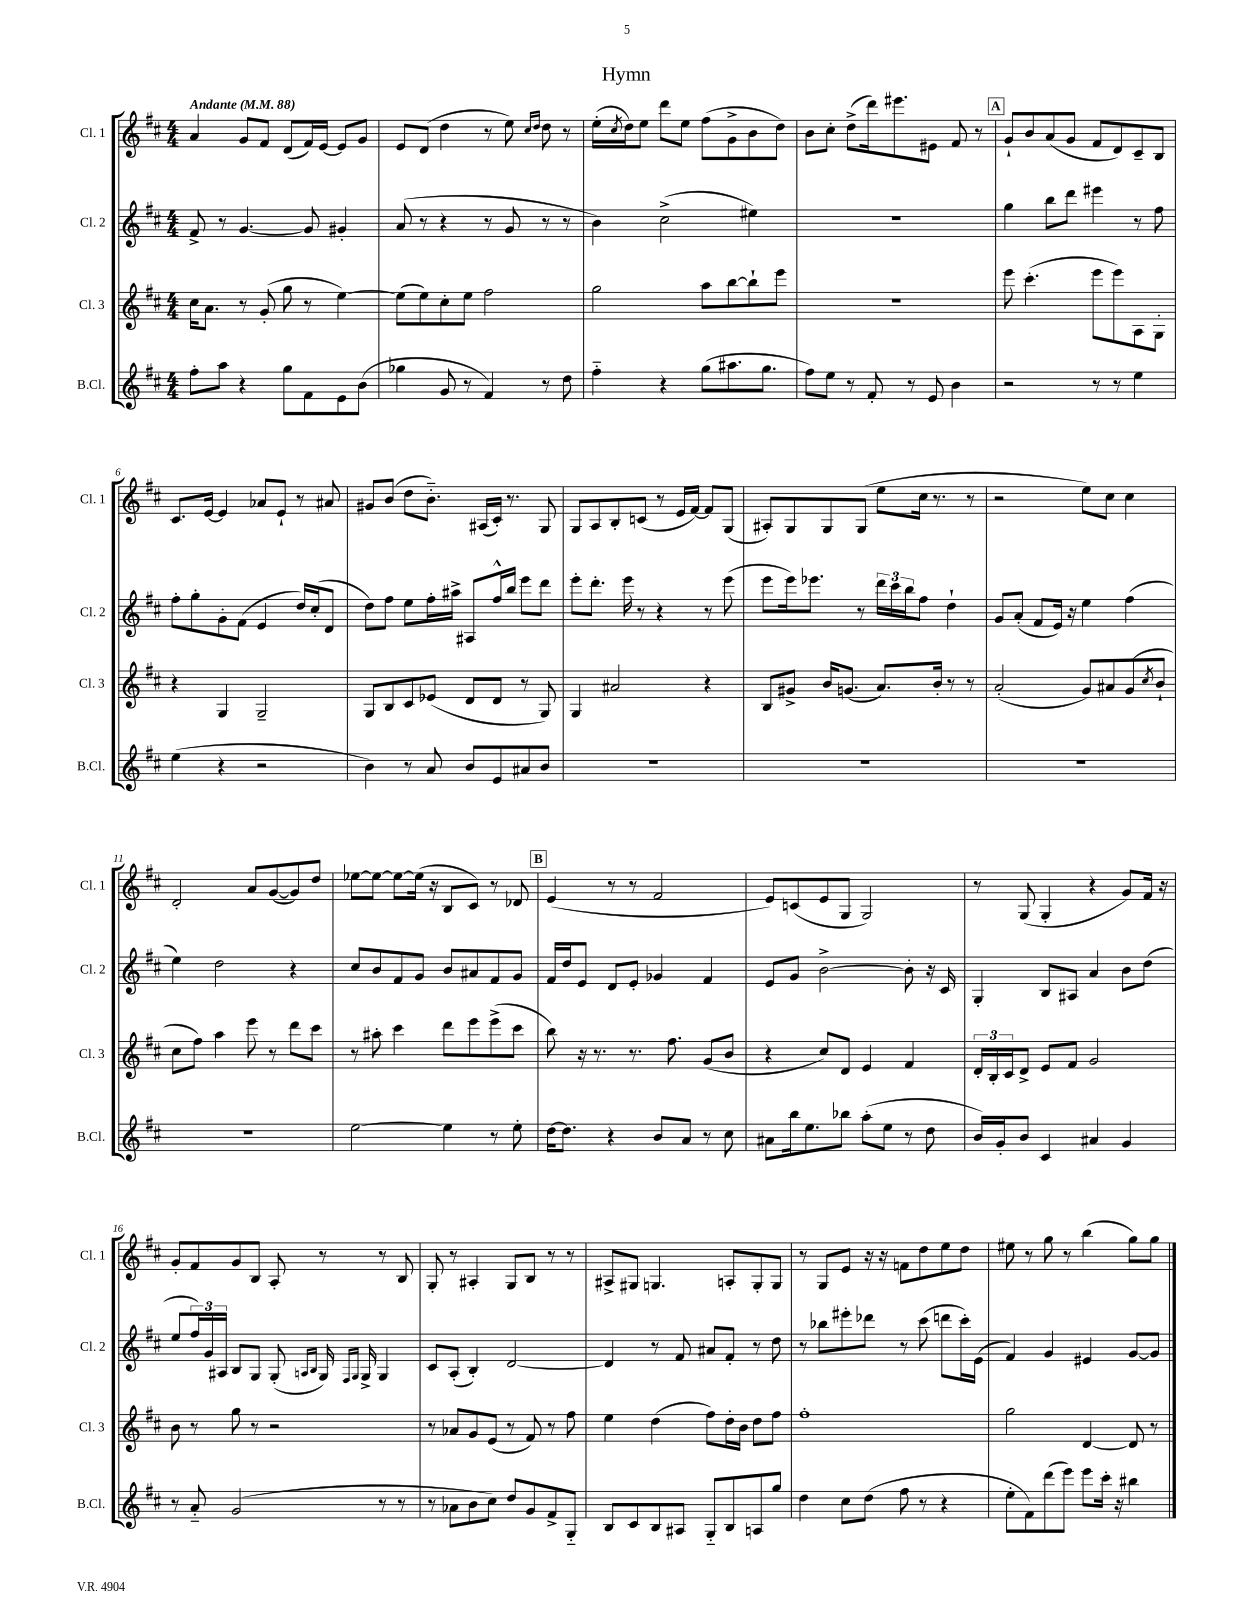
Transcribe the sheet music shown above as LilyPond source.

\header { title = "Hymn" }
<<
\new StaffGroup <<
\new Staff = "s0" \with { instrumentName = "Cl. 1" shortInstrumentName = "Cl. 1" } {
    \clef treble \key d \major \numericTimeSignature \time 4/4 \tempo "Andante" 4 = 88
    a'4 g'8 fis'8 d'8( fis'16) e'16~ e'8 g'8 |
    e'8 d'8( d''4 r8 e''8) \grace { cis''16 d''16 } d''8 r8 |
    e''16-.( \acciaccatura { cis''8 } d''16) e''8 d'''8 e''8 fis''8( g'8-> b'8 d''8) |
    b'8 cis''8-. d''8->( d'''16) eis'''8. eis'8 fis'8 r8 |
    \mark \markup { \box "A" } g'8-! b'8 a'8( g'8 fis'8 d'8) cis'8-- b8 |
    cis'8. e'16~ e'4 aes'8 e'8-! r8 ais'8 |
    gis'8 b'8( d''8 b'8.-_) ais16( cis'16-.) r8. g8 |
    g8 a8 b8-. c'8( r8 e'16 fis'16~) fis'8 g8( |
    ais8-.) g8 g8 g8( e''8 cis''16 r8. r8 |
    r2 e''8) cis''8 cis''4 |
    d'2-. a'8 g'8~( g'8) d''8 |
    ees''8~ ees''8~ ees''8~ ees''16( r16 b8 cis'8) r8 des'8 |
    \mark \markup { \box "B" } e'4( r8 r8 fis'2 |
    e'8) c'8( e'8 g8 g2) |
    r8 g8( g4-. r4 g'8) fis'16 r16 |
    g'8-. fis'8 g'8 b8 a8-. r8 r8 b8 |
    g8-. r8 ais4-. g8 b8 r8 r8 |
    ais8-> gis8 g4. a8-. g8-. g8 |
    r8 g8 e'8 r16 r16 f'8 d''8 e''8 d''8 |
    eis''8 r8 g''8 r8 b''4( g''8) g''8 \bar "|." |
}
\new Staff = "s1" \with { instrumentName = "Cl. 2" shortInstrumentName = "Cl. 2" } {
    \clef treble \key d \major \numericTimeSignature \time 4/4
    fis'8-> r8 g'4.~ g'8 gis'4-. |
    a'8( r8 r4 r8 g'8 r8 r8 |
    b'4) cis''2->( eis''4) |
    r1 |
    \mark \markup { \box "A" } g''4 b''8 d'''8 eis'''4 r8 fis''8 |
    fis''8-. g''8-. g'8-. fis'8( e'4 d''16) cis''16-.( d'8 |
    d''8) fis''8 e''8 fis''16-. ais''16-> ais8 fis''16-^ b''16 e'''8 d'''8 |
    e'''8-. d'''8.-. e'''16 r8 r4 r8 e'''8( |
    e'''8 e'''16) ees'''8. r8 \tuplet 3/2 { d'''16 cis'''16 b''16 } fis''8 d''4-! |
    g'8 a'8-.( fis'8 e'16) r16 e''4 fis''4( |
    e''4) d''2 r4 |
    cis''8 b'8 fis'8 g'8 b'8 ais'8 fis'8 g'8 |
    \mark \markup { \box "B" } fis'16 d''16 e'8 d'8 e'8-. ges'4 fis'4 |
    e'8 g'8 b'2~-> b'8-. r16 cis'16 |
    g4-. b8 ais8 a'4 b'8 d''8( |
    e''8 \tuplet 3/2 { fis''16) g'16 ais16 } b8 g8 g8-.( \grace { a16 b16 } g16) \grace { fis16 g16 } g16-> g4 |
    cis'8 a8-.( b4-.) d'2~ |
    d'4 r8 fis'8 ais'8 fis'8-. r8 d''8 |
    r8 bes''8 eis'''8-. des'''8 r8 cis'''8( d'''8 cis'''16-.) e'16( |
    fis'4) g'4 eis'4 g'8~ g'8 \bar "|." |
}
\new Staff = "s2" \with { instrumentName = "Cl. 3" shortInstrumentName = "Cl. 3" } {
    \clef treble \key d \major \numericTimeSignature \time 4/4
    cis''16 a'8. r8 g'8-.( g''8 r8 e''4~) |
    e''8( e''8) cis''8-. e''8 fis''2 |
    g''2 a''8 b''8~ b''8-! e'''8 |
    R1 |
    \mark \markup { \box "A" } e'''8 cis'''4.-.( e'''8 e'''8) a8 g8-. |
    r4 g4 g2-- |
    g8 b8 cis'8 ees'8( d'8 d'8 r8 g8) |
    g4 ais'2 r4 |
    b8 gis'8-> b'16 g'8.( a'8.) b'16-. r8 r8 |
    a'2-.( g'8) ais'8 g'8( \acciaccatura { cis''8 } b'8-! |
    cis''8 fis''8) a''4 e'''8 r8 d'''8 cis'''8 |
    r8 ais''8-. cis'''4 d'''8 e'''8 e'''8->( cis'''8 |
    \mark \markup { \box "B" } b''8) r16 r8. r8. fis''8. g'8( b'8 |
    r4 cis''8) d'8 e'4 fis'4 |
    \tuplet 3/2 { d'16-. b16-. cis'16 } d'8-> e'8 fis'8 g'2 |
    b'8 r8 g''8 r8 r2 |
    r8 aes'8 g'8 e'8( r8 fis'8) r8 fis''8 |
    e''4 d''4( fis''8) d''16-. b'16 d''8 fis''8 |
    fis''1-. |
    g''2 d'4~ d'8 r8 \bar "|." |
}
\new Staff = "s3" \with { instrumentName = "B.Cl." shortInstrumentName = "B.Cl." } {
    \clef treble \key d \major \numericTimeSignature \time 4/4
    fis''8-. a''8 r4 g''8 fis'8 e'8 b'8( |
    ges''4 g'8 r8 fis'4) r8 d''8 |
    fis''4-_ r4 g''8( ais''8. g''8. |
    fis''8) e''8 r8 fis'8-. r8 e'8 b'4 |
    \mark \markup { \box "A" } r2 r8 r8 e''4 |
    e''4( r4 r2 |
    b'4) r8 a'8 b'8 e'8 ais'8 b'8 |
    R1 |
    R1 |
    R1 |
    R1 |
    e''2~ e''4 r8 e''8-. |
    \mark \markup { \box "B" } d''16~ d''8. r4 b'8 a'8 r8 cis''8 |
    ais'8 b''16 e''8. bes''8 a''8-.( e''8 r8 d''8 |
    b'16) g'16-. b'8 cis'4 ais'4 g'4 |
    r8 a'8-_ g'2( r8 r8 |
    r8 aes'8 b'8 cis''8) d''8 g'8 fis'8-> g8-_ |
    b8 cis'8 b8 ais8 g8-_ b8 a8 g''8 |
    d''4 cis''8 d''8( fis''8 r8 r4 |
    e''8-. fis'8) d'''8( e'''8) e'''8 cis'''16-. r16 bis''4 \bar "|." |
}
>>
>>
